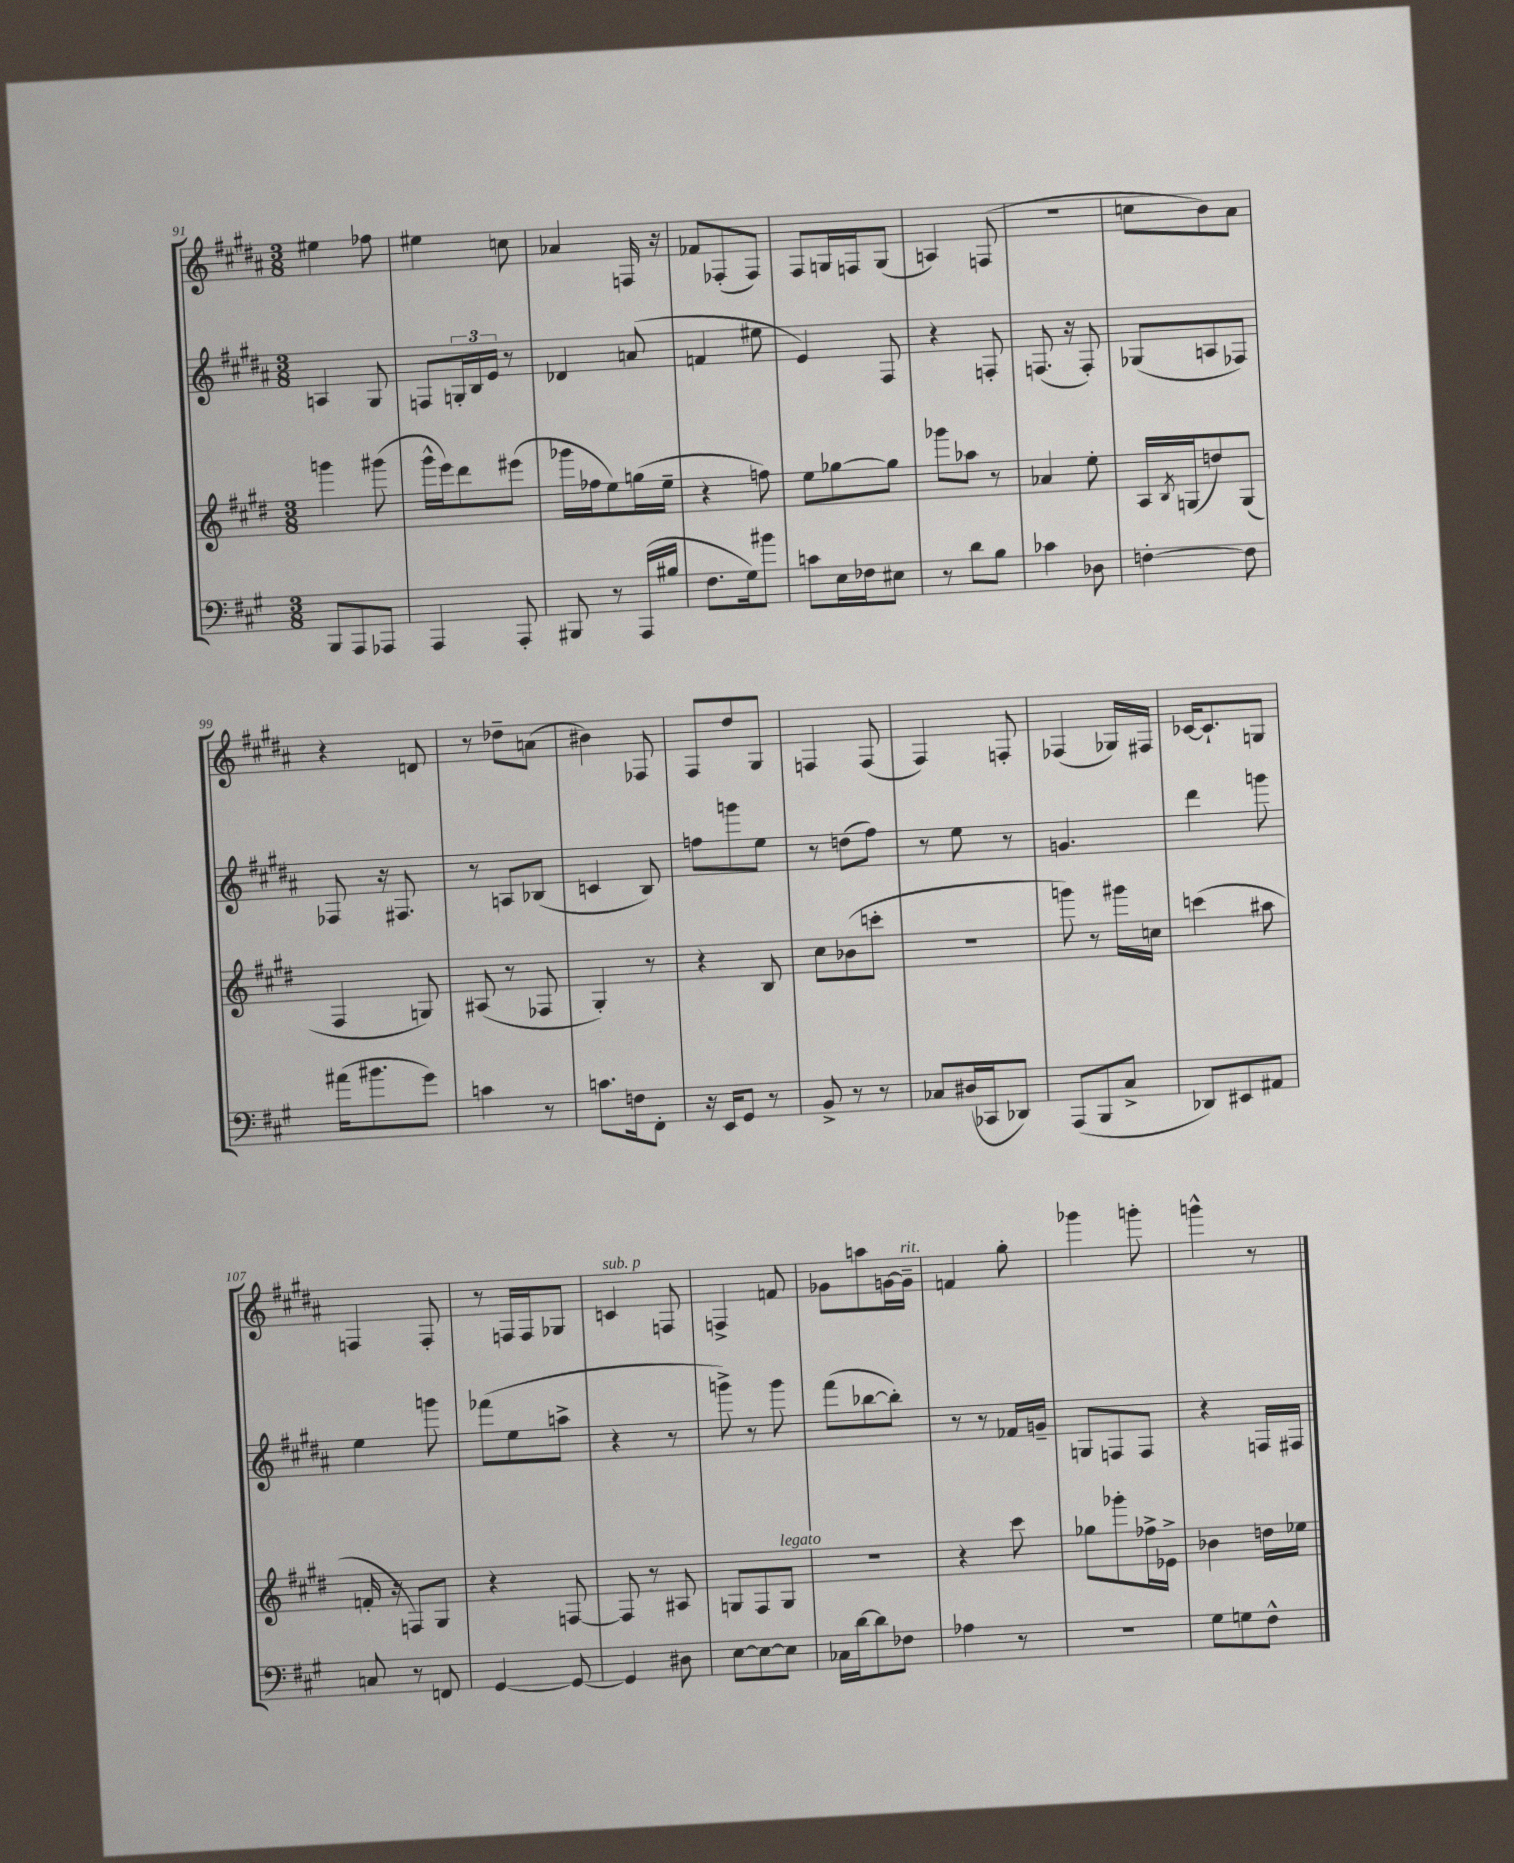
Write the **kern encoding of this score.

**kern	**kern	**kern	**kern
*staff4	*staff3	*staff2	*staff1
*clefF4	*clefG2	*clefG2	*clefG2
*k[f#c#g#]	*k[f#c#g#d#]	*k[f#c#g#d#a#]	*k[f#c#g#d#a#]
*M3/8	*M3/8	*M3/8	*M3/8
8BBB	4ggg	4A	4ee#
8AAA	.	.	.
8AAA-	(8ggg#	8G#	8ff-
=	=	=	=
4AAA	16ggg#^^	8F	4ee#
.	16eee)	.	.
.	8ddd#	24G'	.
.	.	24B	.
.	.	24e	.
8AAA'	(8eee#	8r	8cc
=	=	=	=
8BBB#	16ggg-	4d-	4a-
.	16ff-	.	.
8r	8ee)	.	.
(16AAA	(16gg	(8a	16F
16B#	16ee~	.	16r
=	=	=	=
8.F#	4r	4f	8f-
.	.	.	(8F-'
16G#)	.	.	.
8b#	8ff)	8ee#	8F-)
=	=	=	=
8c	8ee	4e)	8F#
16E	[8gg-	.	16G
16F-	.	.	16F
8E#	8gg-]	8F#	(8G
=	=	=	=
8r	8ggg-	4r	4A)
8d	8aa-	.	.
8B	8r	8F'	(8F
=	=	=	=
4c-	4a-	(8.F	4.r
.	.	16r	.
8D-	8ee'	8F')	.
=	=	=	=
[4F'	16A	(8G-	8cc
.	8qB	.	.
.	(16G	.	.
.	8dd)	8A	8b)
8F]	(8G	8F-)	8a#
=	=	=	=
(16a#	4F#	8F-	4r
8.b#	.	.	.
.	.	16r	.
.	.	8.F#	.
8g#)	8G)	.	8d
=	=	=	=
4c	(8A#	8r	8r
.	8r	8A	8dd-~
8r	8F-	(8B-	(8a
=	=	=	=
8.c	4G#')	4c	4b#)
16F	.	.	.
8FF#'	8r	8B)	8F-
=	=	=	=
16r	4r	8ff	8F#
16EE	.	.	.
8GG#	.	8ggg	8dd#
8r	8B	8ee	8G#
=	=	=	=
8BB^	8cc#	8r	4F
8r	(8b-	(8dd	.
8r	8ccc'	8ff#)	(8F
=	=	=	=
8C-	4.r	8r	4F#)
(16D#	.	8ee	.
16CC-	.	.	.
8DD-)	.	8r	8F'
=	=	=	=
(8AAA	8ggg)	4.g	(4F-
8BBB	8r	.	.
8C#^	16ggg#	.	16G-)
.	16cc	.	16F#
=	=	=	=
8DD-)	(4ccc	4ddd#	[16c-
.	.	.	8.c-`]
8EE#	.	.	.
8AA#	8aa#	8ggg	8G
=	=	=	=
8C	16f'	4ee	4F
.	16r	.	.
8r	8F)	.	.
8FF	8G#	8ggg	8F'
=	=	=	=
[4GG#	4r	(8fff-	8r
.	.	8ee	16F
.	.	.	16F
8GG#_	[8F	8aa^	8G-
=	=	=	=
4GG#]	8F]	4r	4c
.	8r	.	.
8D#	8A#	8r	8F
=	=	=	=
[8E	8G	8ggg^)	4F^
8E_	8F#	8r	.
8E]	8G	8ggg	8f
=	=	=	=
16C-	4.r	(8fff#	8g-
[16d	.	.	.
8d]	.	[8bb-	8aa
8F-	.	8bb-'])	[16g
.	.	.	16g~]
=	=	=	=
4A-	4r	8r	4f
.	.	8r	.
8r	8ccc#	16f-	8gg#'
.	.	16g~	.
=	=	=	=
4.r	8gg-	8G	4ggg-
.	8ggg-'	8F	.
.	16ff-^	8F	8ggg'
.	16e-^	.	.
=	=	=	=
8G#	4b-	4r	4ggg^^
8G	.	.	.
8F#^^	16dd	16F	8r
.	16ee-	16F#	.
==	==	==	==
*-	*-	*-	*-
